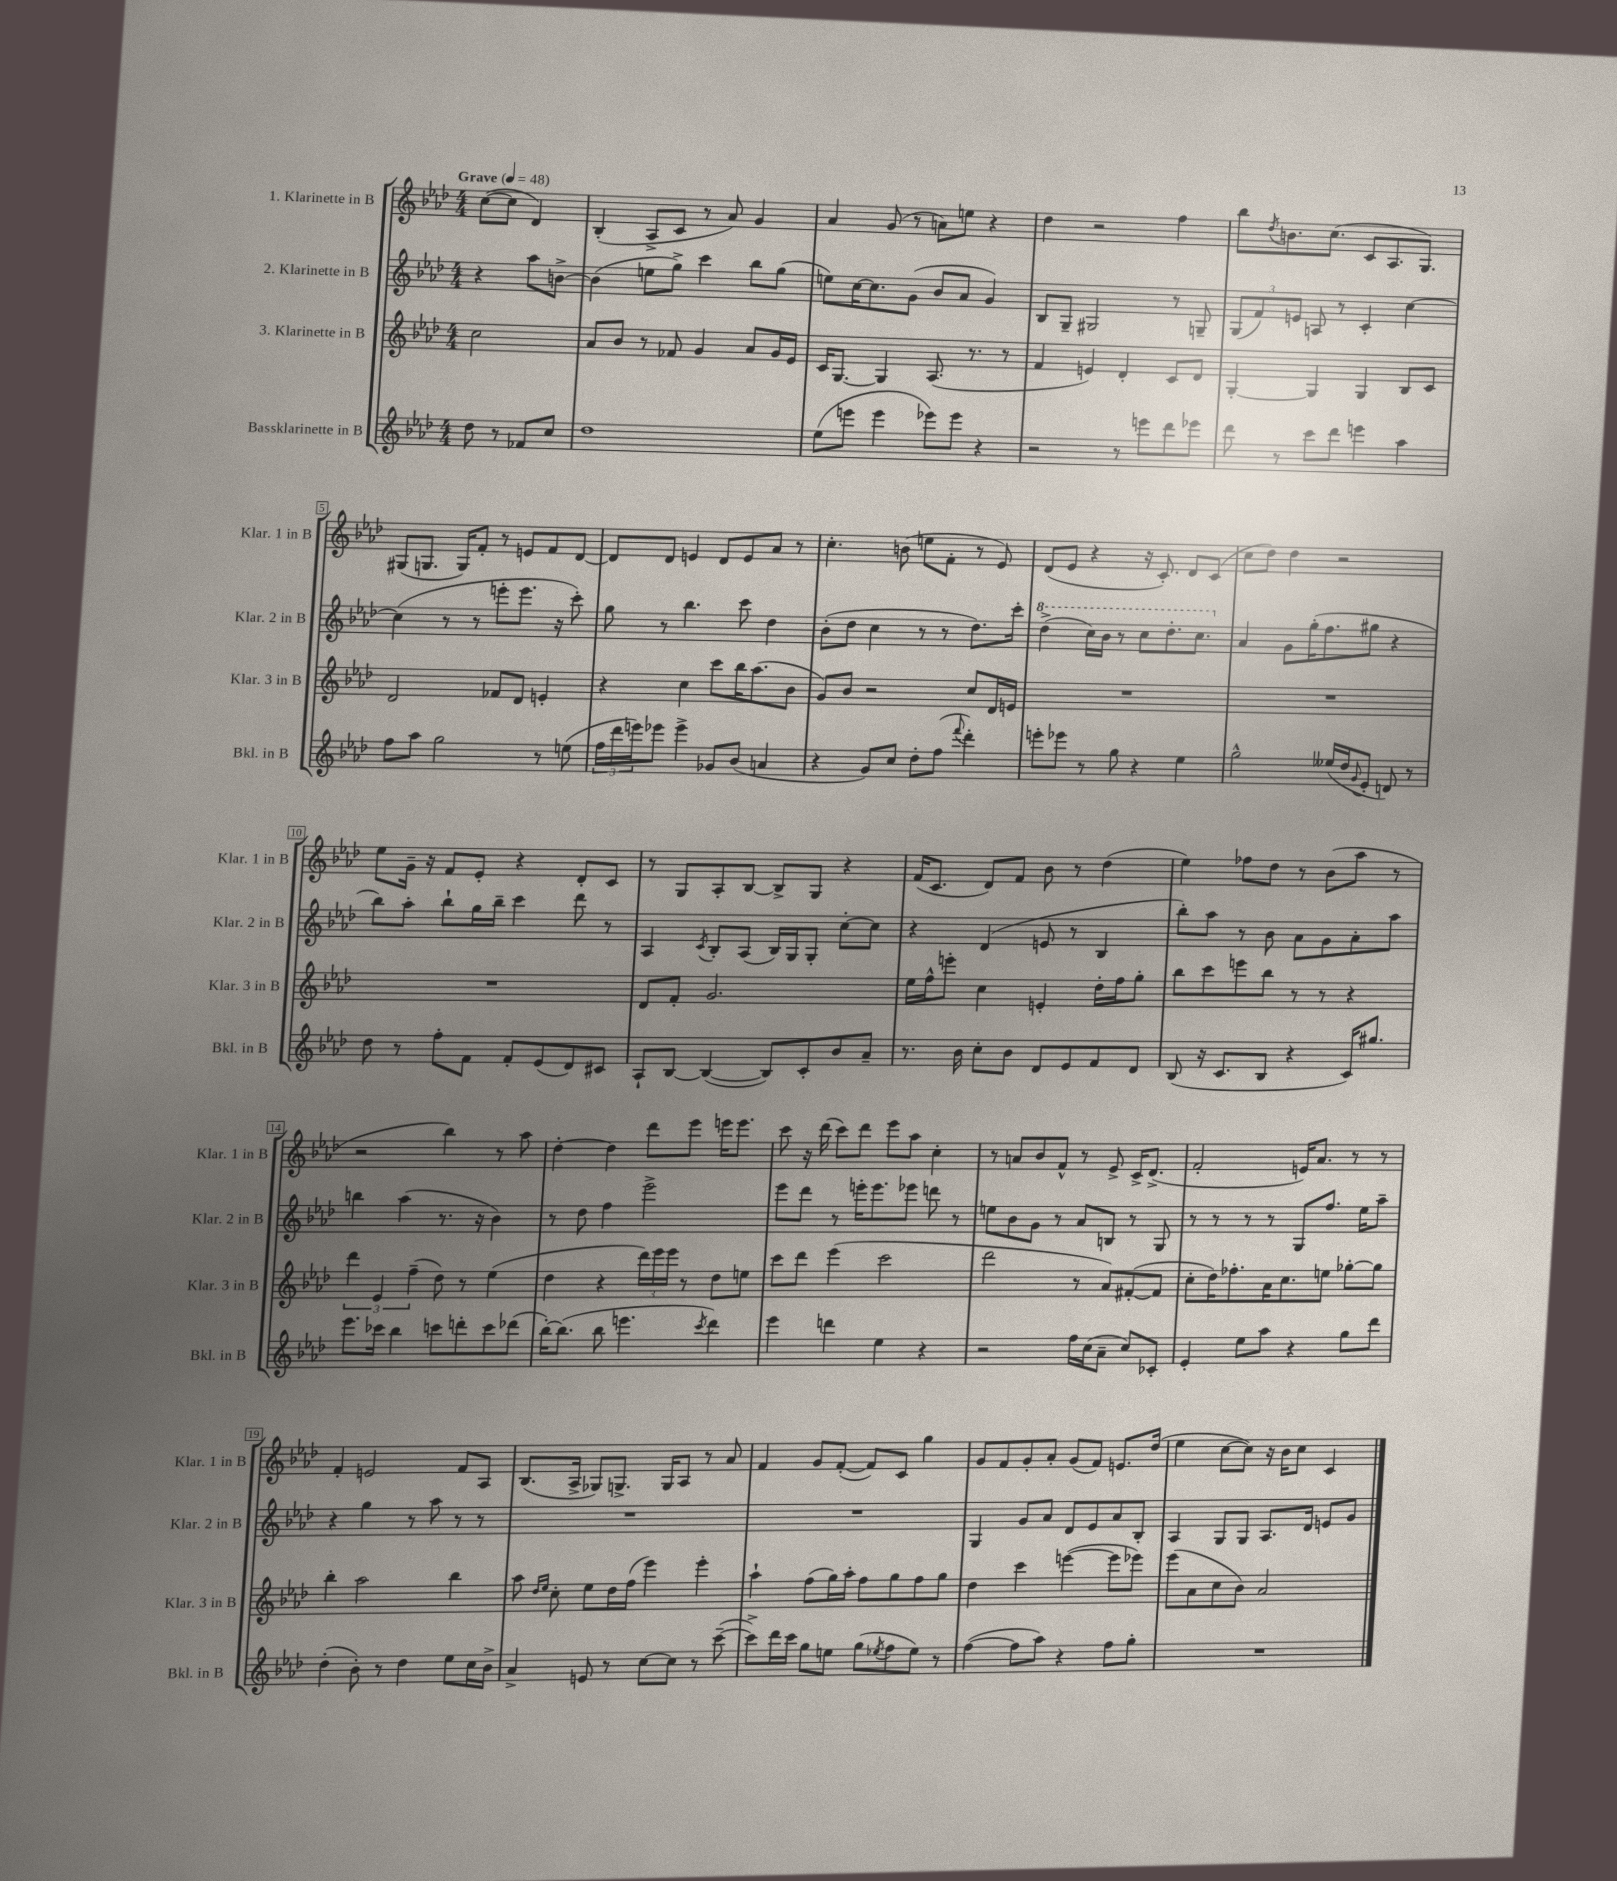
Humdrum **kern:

**kern	**kern	**kern	**kern
*staff4	*staff3	*staff2	*staff1
*clefG2	*clefG2	*clefG2	*clefG2
*k[b-e-a-d-]	*k[b-e-a-d-]	*k[b-e-a-d-]	*k[b-e-a-d-]
*M4/4	*M4/4	*M4/4	*M4/4
*MM48	*MM48	*MM48	*MM48
8dd-	2cc	4r	([8cc
8r	.	.	8cc]
8f-	.	8aa-	4d-)
8cc	.	[8b^	.
=	=	=	=
1dd-	8a-	(4b]	(4B-'
.	8b-	.	.
.	8r	8ee	8A-^
.	8f-	8gg^)	8c
.	4g	4ccc	8r
.	.	.	8a-)
.	8a-	8bb-	4g
.	16g	(8gg	.
.	16e-	.	.
=	=	=	=
(8ee-	16c	8ee)	4a-
.	[8.G	.	.
8eee	.	[16cc	.
.	.	8.cc]	.
4eee	4G]	.	(8g
.	.	(8g	8r
8eee-)	(8.A-	8b-	8a)
8eee-	.	8a-	8ee
.	8.r	.	.
4r	.	4g)	4r
.	8r	.	.
=	=	=	=
2r	4f	8B-	4dd-
.	.	8G~	.
.	4e)	2G#	2r
8r	4d-'	.	.
8eee	.	.	.
8ddd-	8c	8r	4ff
8eee-	8d-	8G~	.
=	=	=	=
8ddd-	[4G'	(12G	8bb-
.	.	12f)	.
.	.	.	8qdd-
8r	.	.	8.b
.	.	12e	.
8ccc	4G]	8A	.
.	.	.	(8.cc
8ddd-	.	8r	.
4eee	4G	4c'	8c
.	.	.	8.A-
4aa-	8B-	[4cc	.
.	.	.	8.G)
.	8c	.	.
=	=	=	=
8ff	2d-	(4cc]	(8G#
8aa-	.	.	8.G
2gg	.	8r	.
.	.	.	16G)
.	.	8r	8f'
.	8f-	8eee'	8r
.	8d-	8.eee	8e
8r	4e'	.	8f
.	.	16r	.
(8ee	.	8ccc')	[8d-
=	=	=	=
24ff	4r	8gg	8d-]
24ddd-	.	.	.
24eee)	.	.	.
8eee-	.	8r	8d-
4eee-^	4cc	4.bb-	4e
8g-	8ccc	.	8d-
(8b-	16bb-	8ccc	8e
.	(8.aa-	.	.
4a	.	4dd-	8a-
.	8b-	.	8r
=	=	=	=
4r	8g)	(8b-'	4.cc'
.	8b-	8dd-	.
8g)	2r	4cc	.
8cc	.	.	(8b
8dd-'	.	8r	8ee
(8ff	.	8r	8f'
8qqfff	.	.	.
4ddd-')	8cc	8.dd-)	8r
.	16d-	.	8e-)
.	16e	16ccc'	.
=	=	=	=
8eee'	1r	(4ddd-^	(8d-
8eee-	.	.	8e-
8r	.	16ccc)	4r
.	.	16bb-	.
8gg	.	8r	.
4r	.	8ccc	16r
.	.	.	8.c')
.	.	8.ddd-'	.
4ee-	.	.	8d-
.	.	8.ccc	.
.	.	.	(8c
=	=	=	=
2gg^^	1r	4a-	8cc
.	.	.	8dd-)
.	.	8g	4dd-
.	.	(16gg'	.
.	.	8.ff	.
(16ee--	.	.	2r
16dd-	.	.	.
8qqg	.	.	.
8e-'	.	8gg#	.
8d)	.	4r	.
8r	.	.	.
=	=	=	=
8dd-	1r	8bb-)	8ee-
8r	.	8aa-'	16g~
.	.	.	16r
8ff'	.	8bb-`	8f
8f	.	16gg	8e-'
.	.	16bb-~	.
8f'	.	4ccc	4r
(8e-	.	.	.
8d-)	.	8ddd-	8d-'
8c#	.	8r	8c
=	=	=	=
8A-`	8d-	4A-	8r
[8B-	8f'	.	8G
.	.	8qc	.
(4B-_	2.g	8B-'	8A-'
.	.	(8A-	[8B-
8B-])	.	16B-)	8B-^]
.	.	16G	.
8c'	.	8G'	8G
8b-	.	[8cc'	4r
8a-~	.	8cc]	.
=	=	=	=
8.r	16ee-	4r	(16f
.	16ff^^	.	8.c
.	8eee'	.	.
16b-	.	.	.
8cc'	4cc	(4d-	8d-)
8b-	.	.	8f
8d-	4e'	8e	8b-
8e-	.	8r	8r
8f	16dd-'	4B-	(4dd-
.	16ff	.	.
8d-	8gg'	.	.
=	=	=	=
(8B-	8bb-	8bb-')	4ee-)
16r	8ccc	8aa-	.
8.c	.	.	.
.	8eee	8r	8ff-
8B-	8bb-	8b-	8dd-
4r	8r	8a-	8r
.	8r	8g	(8b-
16c)	4r	8a-'	8aa-
8.gg#	.	.	.
.	.	8aa-	8r
=	=	=	=
8.eee-	6ddd-	4bb	2r
.	6e-	.	.
16ccc-	.	.	.
4bb-	.	(4aa-	.
.	(6ff~	.	.
8ccc	8dd-)	8.r	4bb-)
8ddd'	8r	.	.
.	.	16r	.
8ccc	(4ee-	4b-)	8r
(8ddd-	.	.	8aa-
=	=	=	=
[16bb-')	4dd-	8r	[4dd-'
(8.bb-]	.	.	.
.	.	8dd-	.
8bb-	4r	4ff	4dd-]
4.eee	.	.	.
.	24ddd-)	2eee-^	8ddd-
.	24eee-	.	.
.	24eee-	.	.
.	8r	.	8eee-
8qccc	.	.	.
4ddd-)	8dd-	.	16eee
.	.	.	8.eee
.	8ee	.	.
=	=	=	=
4eee-	8ccc	8eee-	8ccc
.	8ddd-	8ddd-	16r
.	.	.	(16ddd-
4ddd	(4eee-	8r	8ccc)
.	.	16eee'	8ddd-
.	.	8.eee	.
4ee-	2ccc	.	8eee-
.	.	8eee-	8aa-
4r	.	8ddd	4cc'
.	.	8r	.
=	=	=	=
2r	2ddd-	8ee	8r
.	.	8b-	8a
.	.	8g	8b-
.	.	8r	8f^^
16ff	8r	8a-	8r
(16cc	.	.	.
8a-~	8a-)	8B	8e-^
8cc)	([8f#'	8r	16c^
.	.	.	(8.d-^
8c-'	8f#]	8G	.
=	=	=	=
4e-'	8cc'	8r	2f'
.	16dd-)	8r	.
.	8.ff-'	.	.
8ee-	.	8r	.
8aa-	16a-	8r	.
.	8.cc	.	.
4r	.	8G	16e)
.	.	.	8.a-
.	8ee	8.ff	.
8gg	[8gg-'	.	8r
.	.	16ee-	.
8ddd-	8gg-]	8aa-~	8r
=	=	=	=
(4dd-'	4bb-'	4r	4f'
8b-')	2aa-	4gg	2e
8r	.	.	.
4dd-	.	8r	.
.	.	8aa-	.
8ee-	4bb-	8r	8f
16cc	.	8r	8A-
16b-^	.	.	.
=	=	=	=
4a-^	8aa-	1r	(8.B-
.	16qqdd-	.	.
.	16qqee-	.	.
.	8cc'	.	.
.	.	.	16A-^
8e	8ee-	.	8G-)
8r	16dd-	.	8.G^
.	(16ff	.	.
[8cc	4eee-)	.	.
.	.	.	16G
8cc]	.	.	8A-
8r	4eee-'	.	8r
([8ccc~	.	.	8a-
=	=	=	=
8ccc^])	4aa-`	1r	4f
16ddd-	.	.	.
16ccc	.	.	.
8gg	(8ff	.	8g
8ee	16gg)	.	([8f'
.	16aa-'	.	.
(8gg	8ff	.	8f])
8qee-	.	.	.
8ff	8gg	.	8c
8ee-)	8ff	.	4gg
8r	8gg	.	.
=	=	=	=
([4ff	4dd-	4G	8g
.	.	.	8f
8ff]	4ccc	8g	8g'
8aa-)	.	8a-	8a-'
4r	([4eee	8d-	(8g
.	.	8e-	8f)
8ff	8eee]	8a-	8.e
8gg'	8eee-)	8B-'	.
.	.	.	(16dd-
=	=	=	=
1r	(8eee-	4A-	4ee-
.	8a-	.	.
.	8cc	8G	[8cc
.	8b-)	8G	8cc])
.	2a-	8.A-	16r
.	.	.	16b-
.	.	.	8cc
.	.	16d-	.
.	.	8e	4c
.	.	8g	.
==	==	==	==
*-	*-	*-	*-
